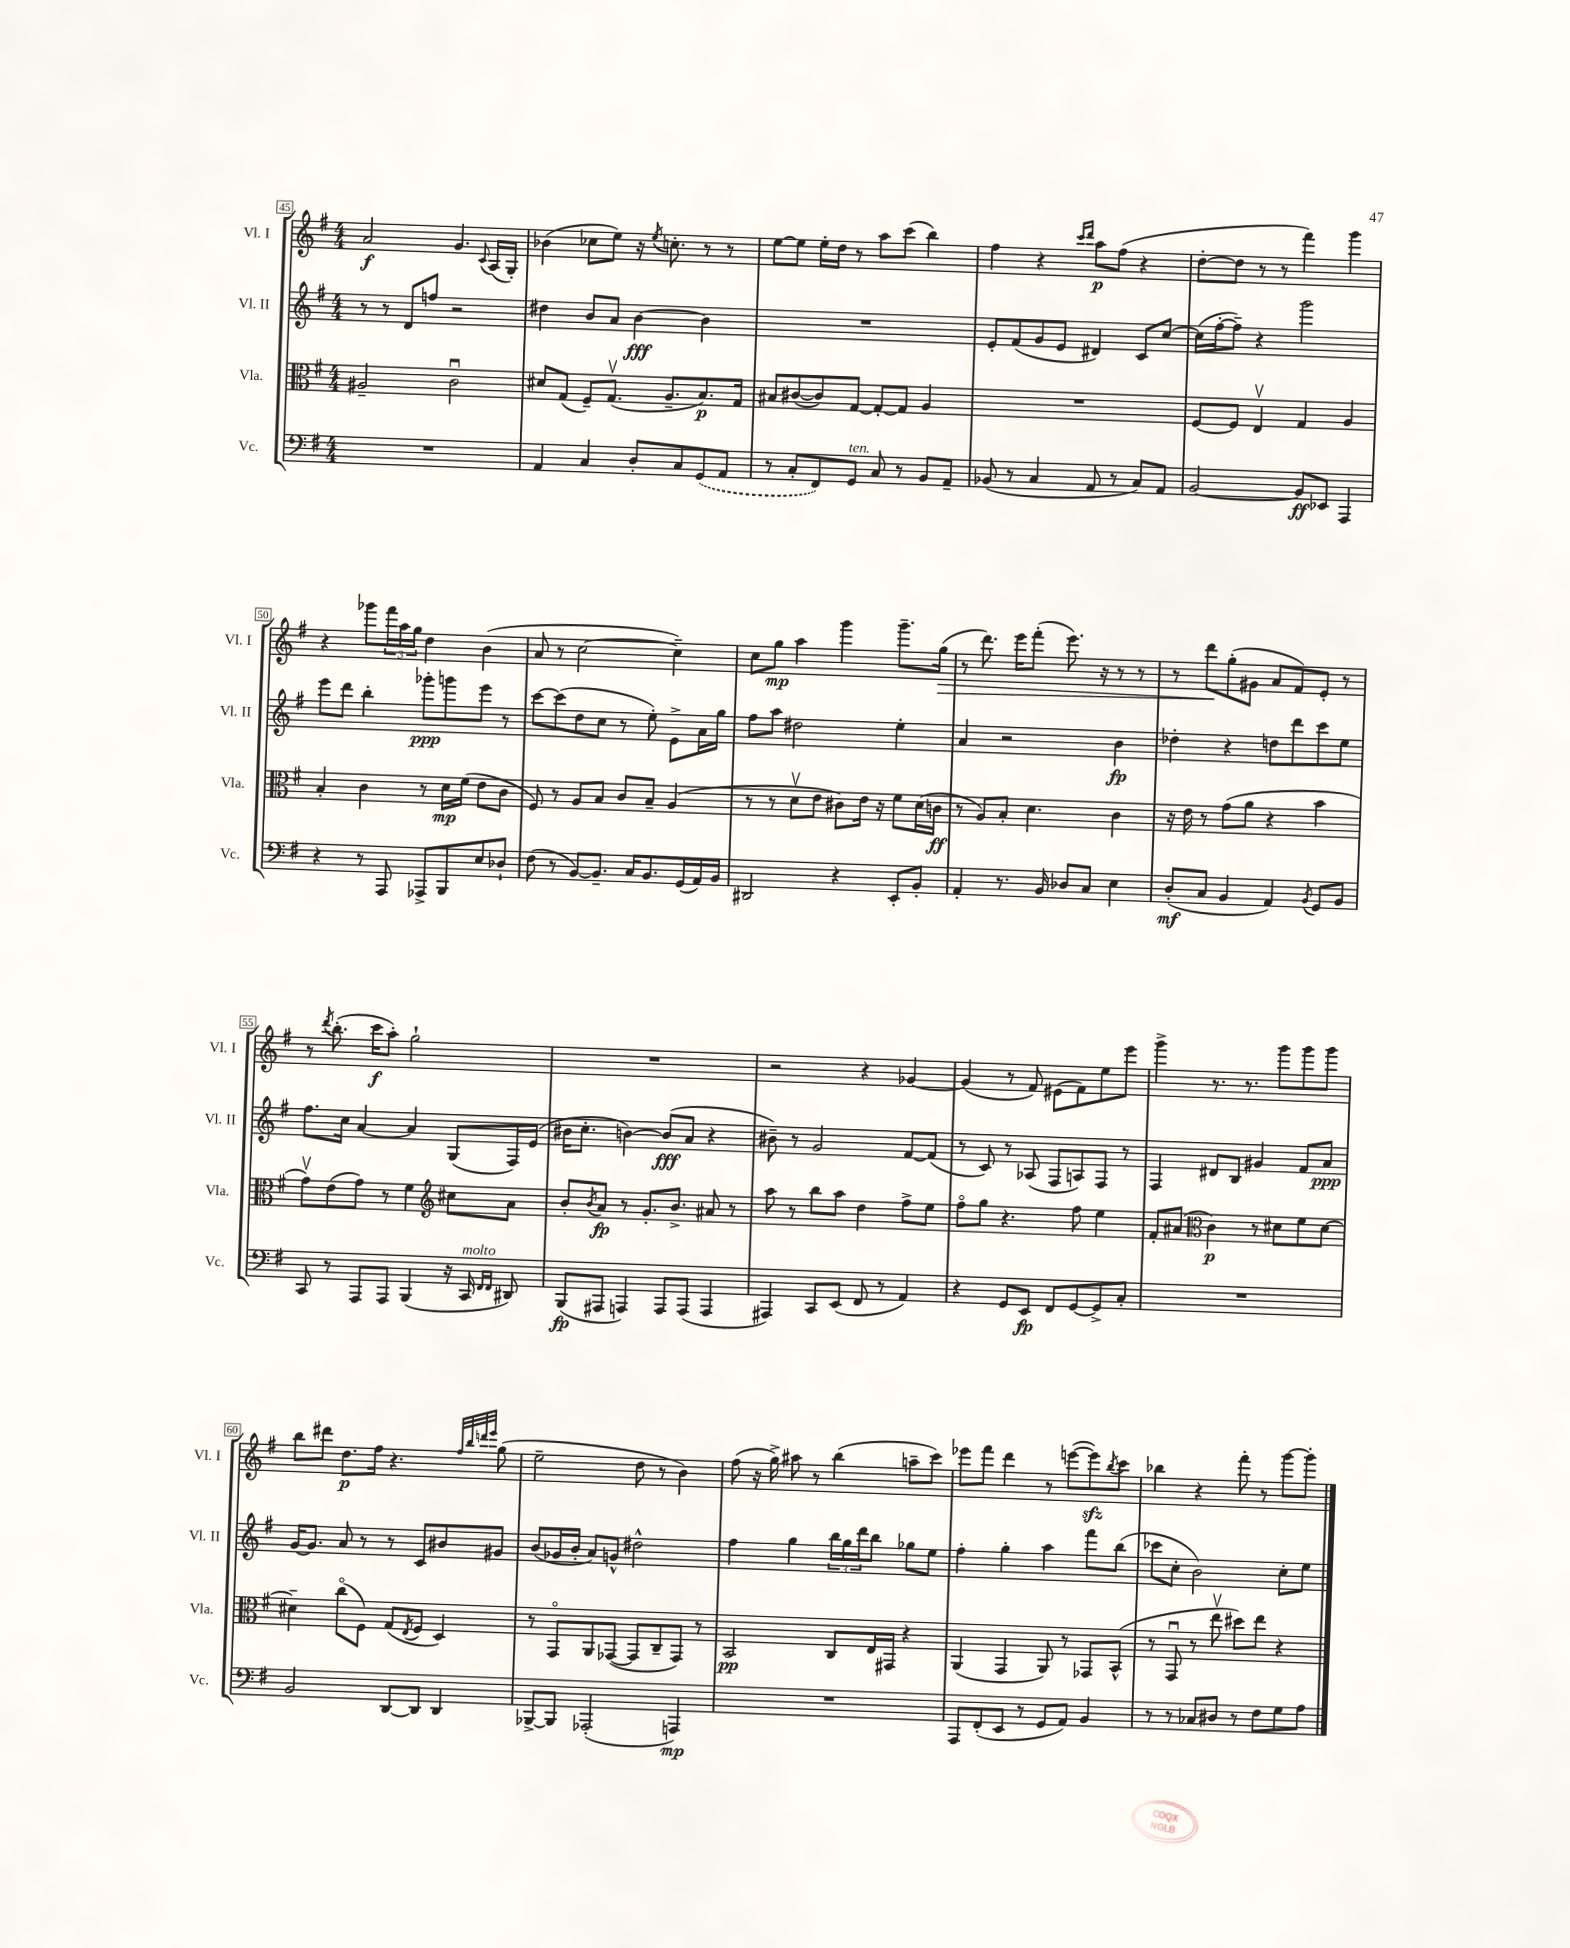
<<
\new StaffGroup <<
\new Staff = "s0" \with { instrumentName = "Vl. I" shortInstrumentName = "Vl. I" } {
    \clef treble \key g \major \numericTimeSignature \time 4/4
    a'2\f g'4. \appoggiatura { c'8 } a16( g16-.) |
    bes'4( ces''8 e''8) r16 \acciaccatura { e''8 } c''8.-. r8 r8 |
    e''8~ e''8 e''16-. d''16 r8 a''8 c'''8( b''4) |
    fis''4 r4 \grace { c'''16 d'''16 } a''8\p fis''8( r4 |
    d''8~-. d''8 r8 r8 fis'''4) g'''4 |
    r4 ges'''8 \tuplet 3/2 { fis'''16 a''16 g''16 } d''4 b'4( |
    a'8 r8 c''2~ c''4--) |
    c''8 g''8\mp a''4 g'''4 g'''8.-- g''16\>( |
    r8 d'''8.) e'''16 fis'''8-.( e'''8.) r16 r8 r8 |
    r8 d'''8\! g''8-.( gis'8 a'8 fis'8) e'8-. r8 |
    r8 \acciaccatura { d'''8 } b''8.-.( c'''16\f a''8-.) g''2-! |
    R1 |
    r2 r4 ges'4~ |
    ges'4( r8 fis'8) eis'8( fis'8) e''8 e'''8 |
    g'''4-> r8. r8. g'''8 g'''8 g'''8 |
    b''8 dis'''8 d''8.\p fis''16 r4. \grace { fis''32 b''32 d'''32 e'''32 } g''8( |
    e''2-- d''8 r8 b'4) |
    fis''8( r16 g''16->) ais''8 r8 b''4( a''8-- c'''8) |
    ees'''8 fis'''8 d'''4 r8 e'''8~( e'''8\sfz) \acciaccatura { b''8 } c'''8 |
    bes''4 r4 fis'''8-. r8 g'''8~ g'''8-. \bar "|." |
}
\new Staff = "s1" \with { instrumentName = "Vl. II" shortInstrumentName = "Vl. II" } {
    \clef treble \key g \major \numericTimeSignature \time 4/4
    r8 r8 d'8 f''8 r2 |
    dis''4 b'8 a'8 b'4~\fff b'4 |
    R1 |
    e'8-. fis'8( g'8 e'8 dis'4) c'8 c''8~ |
    c''16( fis''16~-. fis''8--) r4 g'''2 |
    e'''8 d'''8 b''4-. ges'''8-.\ppp g'''8 e'''8 r8 |
    c'''8~ c'''8( d''8 c''8 r8 e''8-.) e'8-> a'16 g''16 |
    fis''8 a''8 dis''2 e''4-. |
    a'4 r2 b'4\fp |
    des''4-. r4 d''8 d'''8 c'''8 e''8 |
    fis''8. c''16 a'4~ a'4 g8( fis16) e'16( |
    bis'16 c''8.-. b'4~) b'8\fff( a'8 r4 |
    bis'8--) r8 g'2 fis'8~ fis'8( |
    r8 c'8) r8 aes8( fis8 a8) fis8 r8 |
    fis4 dis'8 b8 gis'4 fis'8 a'8\ppp |
    g'16~ g'8. a'8 r8 r8 c'8 bis'8 gis'8 |
    b'8( ges'16 b'16-. a'8) g'8-^ dis''2-^ |
    fis''4 g''4 \tuplet 3/2 { b''16 g''16 d'''16 } b''8 ges''8 e''8 |
    fis''4-. g''4-. a''4 fis'''8 b''8( |
    ces'''8 c''8-. b'2) c''8-. e''8 \bar "|." |
}
\new Staff = "s2" \with { instrumentName = "Vla." shortInstrumentName = "Vla." } {
    \clef alto \key g \major \numericTimeSignature \time 4/4
    ais2-- c'2\downbow |
    dis'8 g8( fis8--) g8.\upbow( a8.-- b8.\p) g16 |
    bis8 cis'8~( cis'8) g8~ g8~-. g8 a4 |
    R1 |
    fis8~ fis8 e4\upbow g4 a4 |
    b4-. c'4 r8 d'16\mp fis'16( e'8 c'8 |
    fis8) r8 a8 b8 c'8 b8-- a4( |
    r8 r8 d'8\upbow e'8 cis'8) e'16 r16 fis'8 d'16( c'16\ff |
    r8 a8) b8-. d'4. c'4 |
    r16 e'16 r8 g'8( a'8 r4 b'4 |
    g'8\upbow) e'8( g'8) r8 fis'4 \clef treble cis''8 a'8 |
    b'8-. \acciaccatura { b'8 } a'8\fp r8 g'8.-. b'8.-> ais'8 r8 |
    a''8 r8 b''8 a''8 d''4 fis''8-> e''8 |
    fis''8\flageolet g''8 r4. fis''8 e''4 |
    fis'8-. ais'8( \clef alto c'4\p) r8 dis'8 fis'8 dis'8~ |
    dis'4-- c''8\flageolet( fis8) g8( \acciaccatura { e8 } fis8 d4) |
    r8 g,8\flageolet a,8 ges,8~( ges,8 c8-- ges,8) r8 |
    b,2\pp c8 e16 gis,16 r4 |
    a,4( g,4 a,8) r8 ges,8 b,8-^( |
    r8 g,8\downbow r8 e''8\upbow dis''8) e''8 r4 \bar "|." |
}
\new Staff = "s3" \with { instrumentName = "Vc." shortInstrumentName = "Vc." } {
    \clef bass \key g \major \numericTimeSignature \time 4/4
    R1 |
    a,4 c4 d8-. c8 \once \slurDashed g,8( a,8 |
    r8 c8-. fis,8) g,8^\markup { \italic "ten." } c8 r8 b,8 a,8-- |
    bes,8( r8 c4 a,8 r8 c8) a,8 |
    b,2~ b,8\ff ees,8 a,,4 |
    r4 r8 a,,8 aes,,8-> b,,8 e8 des8-! |
    fis8( r8 b,8~) b,8.-- c16 b,8. g,16( a,16) b,16 |
    dis,2 r4 e,8-. b,8-. |
    a,4-. r8. b,16 des8 c8 e4 |
    d8-.\mf( c8 b,4 a,4) \acciaccatura { b,8 } g,8 b,8 |
    c,8 r8 a,,8 a,,8 b,,4( r16 c,16^\markup { \italic "molto" } \grace { fis,16 fis,16 } dis,8) |
    b,,8\fp( ais,,8 a,,4) a,,8 a,,8( a,,4 |
    ais,,4) c,8 e,8( fis,8 r8 a,4) |
    r4 g,8 e,8\fp fis,8 g,8~ g,8-> c8-. |
    R1 |
    b,2 d,8~ d,8 d,4 |
    bes,,8~-> bes,,8 aes,,2-.( a,,4\mp) |
    R1 |
    a,,8 fis,8-.( e,8 r8 g,8 a,8) b,4 |
    r8 r8 ces8 dis8 r8 fis8 g8 a8 \bar "|." |
}
>>
>>
\layout { \context { \Score currentBarNumber = #45 \override BarNumber.stencil = #(make-stencil-boxer 0.1 0.3 ly:text-interface::print) } }
